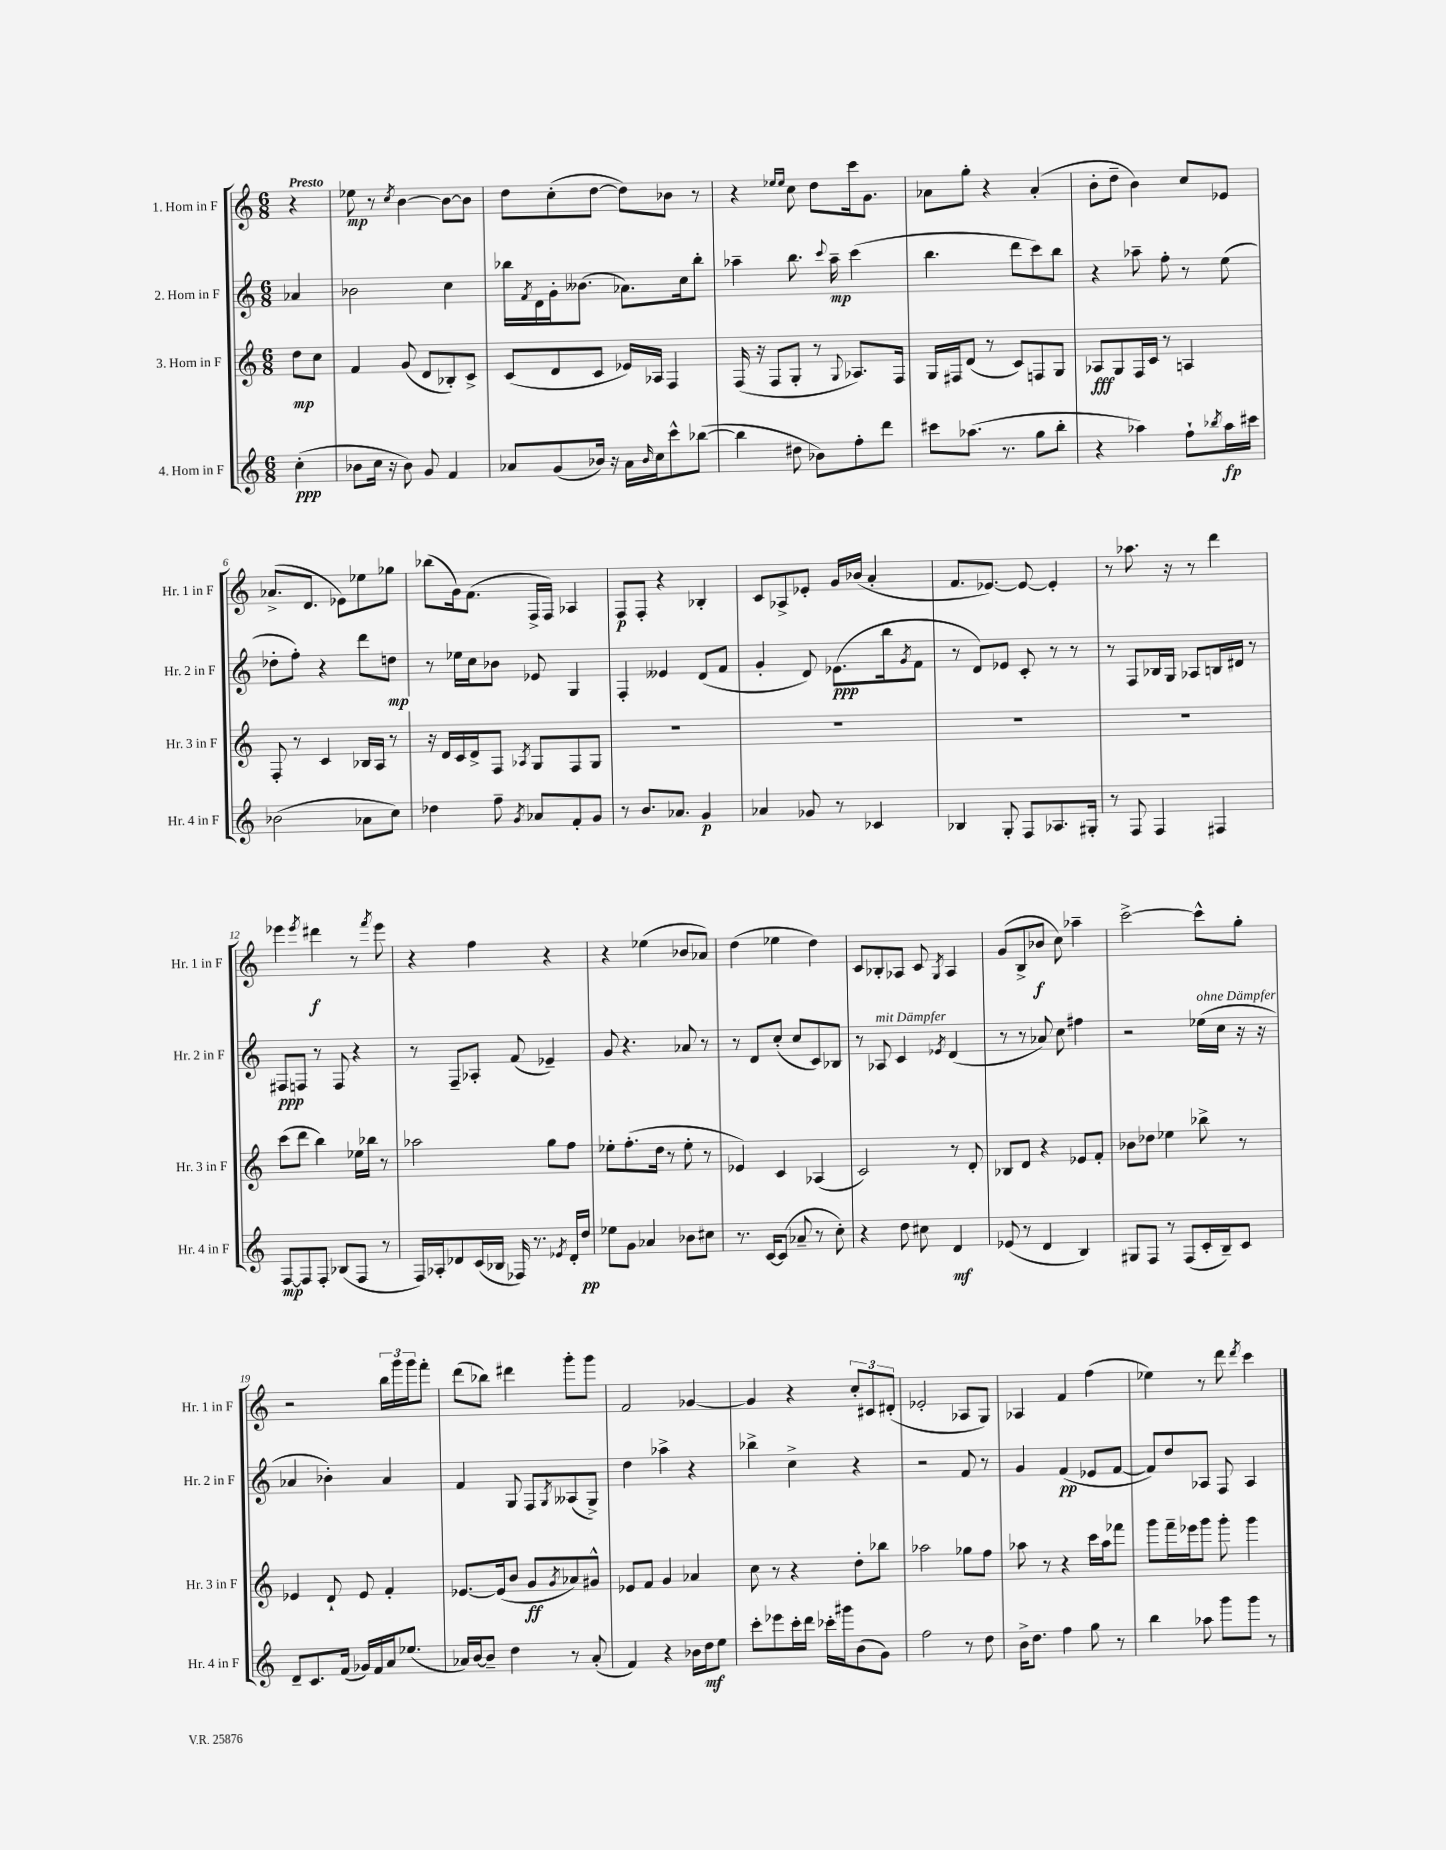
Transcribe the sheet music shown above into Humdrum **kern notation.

**kern	**kern	**kern	**kern
*staff4	*staff3	*staff2	*staff1
*clefG2	*clefG2	*clefG2	*clefG2
*k[]	*k[]	*k[]	*k[]
*M6/8	*M6/8	*M6/8	*M6/8
(4cc'	8dd	4a-	4r
.	8cc	.	.
=	=	=	=
8b-	4f	2b-	8ee-
16cc	.	.	8r
16r	.	.	.
.	.	.	8qcc
8b-)	(8g	.	[4b
8g	8d	.	.
4f	8B-')	4cc	8b_
.	8c^	.	8b]
=	=	=	=
8a-	(8c	16bb-	8dd
.	.	8qf	.
.	.	16d	.
(8g	8d	16g'	(8cc'
.	.	(8.b--	.
16b-)	8c	.	[8dd
16r	.	.	.
16a-	16e-)	8.a-)	8dd])
16qqb-	.	.	.
16cc	16A-	.	.
8ccc^^	4F	.	8b-
.	.	16cc	.
([8bb-	.	8bb-'	8r
=	=	=	=
4bb-]	(16F	4aa-~	4r
.	16r	.	.
.	8F	.	.
.	.	.	16qqee-
.	.	.	16qqee-
8dd#	8G'	8.bb	8cc
8b-)	8r	.	8dd
.	.	8qqccc	.
.	.	16aa-~	.
.	8qqG	.	.
8ff'	8.A-)	(4ccc	16ccc
.	.	.	8.g
8ddd	.	.	.
.	16F	.	.
=	=	=	=
8ccc#	16G	4.bb	8a-
.	16F#	.	.
(8.aa-	(8d	.	8gg'
.	8r	.	4r
8.r	.	.	.
.	8c)	8ddd	.
8gg	8F	8ccc)	(4a-'
8bb'	8G	8bb	.
=	=	=	=
4r	8A-	4r	8b'
.	8G	.	8dd~
4aa-)	16F	8aa-~	4b)
.	16c	.	.
.	8r	8ff'	.
8ff`	4A	8r	8cc
8qbb-	.	.	.
16aa-	.	(8ee	8e-
16ccc#	.	.	.
=	=	=	=
(2b-	8F'	8dd-'	(8.a-^
.	8r	8ff')	.
.	.	.	8.d
.	4c	4r	.
.	.	.	8e-)
8a-	16B-	8ddd	8ee-
.	16A	.	.
8cc)	8r	8dd	8gg-
=	=	=	=
4dd-	16r	8r	(8bb-
.	16d	.	.
.	16c	16ee-	16g)
.	16d^	16cc	(8.f
8ff~	8F	8b-	.
8qg	8qA-	.	.
8a-	8G	8e-	16F^
.	.	.	16F)
8f'	8F	4G	4A-
8g	8G	.	.
=	=	=	=
8r	2.r	4F'	8F
8.b	.	.	8F'
.	.	4e--	4r
8.a-	.	.	.
4g	.	(8d	4B-'
.	.	8f	.
=	=	=	=
4a-	2.r	4g'	8c
.	.	.	8A-^
8g-	.	8d)	8e-'
8r	.	(8.e-	16g
.	.	.	(16b-
4c-	.	.	4a'
.	.	16bb	.
.	.	8qg	.
.	.	8f	.
=	=	=	=
4B-	2.r	8r	8.f
.	.	8d)	.
.	.	.	[8.e-)
8G'	.	8e-	.
8F	.	8c'	8e-_
8.A-	.	8r	4e-']
.	.	8r	.
16G#'	.	.	.
=	=	=	=
8r	2.r	8r	8r
8F	.	8F	8.aa-
4F	.	16B-	.
.	.	16G	16r
.	.	8A-	8r
4F#	.	16B	4ddd
.	.	16d#	.
.	.	8r	.
=	=	=	=
[8F	(8ccc	8F#	4eee-
8F]	8ddd	8F	.
.	.	.	8qeee-
8F'	4bb)	8r	4ddd#
(8B-	.	8F	.
8F	16ee-	4r	8r
.	16bb-	.	.
.	.	.	8qfff
8r	8r	.	8eee-
=	=	=	=
16F)	2aa-	8r	4r
16A-'	.	.	.
8d-	.	8F~	.
(16c	.	8A-'	4ff
16B-	.	.	.
16F-)	.	(8f	.
8.r	.	.	.
.	8gg	4e-~)	4r
8qe-	.	.	.
16d-'	8ff	.	.
16dd	.	.	.
=	=	=	=
8ee-	8ee-'	8g	4r
8g	(8.ff'	4.r	.
4a-	.	.	(4ee-
.	16dd	.	.
.	8r	.	.
8b-	8ee-'	8a-	8b-
8cc#	8r	8r	8a-)
=	=	=	=
8.r	4e-)	8r	(4dd
.	.	8d	.
[16c	.	.	.
(8c]	4c	(8cc'	4ee-
8a-~	.	8cc	.
8r	(4A-	8c)	4dd)
8cc')	.	8B-	.
=	=	=	=
4r	2c)	8r	8c
.	.	8A-	8B-'
8dd	.	4c	8A-
8cc#	.	.	8c
.	.	8qe-	8qG
4d	8r	(4d	4A-
.	8d'	.	.
=	=	=	=
(8e-	8B-	8r	(8g
8r	8d	8r	8B^
4d	4r	8a-)	8b-
.	.	8cc	8cc)
4B)	8e-	4ff#	4aa-~
.	8f'	.	.
=	=	=	=
8G#	8b-	2r	[2ccc^
8F	8dd-	.	.
8r	4ee-	.	.
(8F	.	.	.
16c'	8bb-^	(16ee-	8ccc^^]
16B~)	.	16cc	.
8c	8r	16r	8gg'
.	.	16r	.
=	=	=	=
8d~	4e-	4a-	2r
8.c	.	.	.
.	8d`	4b-')	.
(16f	.	.	.
16g-)	8e-	.	.
16f	.	.	.
16a	4f'	4a-	24bb
.	.	.	24ggg
(8.ee-	.	.	.
.	.	.	24ggg
.	.	.	8fff'
=	=	=	=
16a-)	[8.e-	4f	(8ddd
[16b	.	.	.
8b~]	.	.	8bb-)
.	(16e-]	.	.
4dd	8b	8G	4ddd#
.	8g	8F	.
.	8qg	8qG	.
8r	8a-)	(8A--	8ggg'
(8a-'	8g#^^	8G^)	8ggg
=	=	=	=
4f)	8e-	4dd	2f
.	8f	.	.
4r	4g	4aa-^	.
16b-	4a-	4r	[4g-
16dd	.	.	.
8ee	.	.	.
=	=	=	=
8ccc'	8cc	4bb-^	4g-]
8eee-	8r	.	.
16ccc'	4r	4cc^	4r
16ddd	.	.	.
16ccc-'	.	.	.
16ggg#	.	.	.
(8b	8dd'	4r	12cc'
.	.	.	12c#
8g)	8bb-	.	.
.	.	.	(12d#'
=	=	=	=
2ff	2aa-	2r	2e-'
8r	8gg-	8f	8A-
8dd	8ff	8r	8G)
=	=	=	=
16b^	8aa-	4g	4A-
8.dd	.	.	.
.	8r	.	.
4ff	4r	(4f	4f
8gg	16ccc	8e-	(4ff
.	16aa-	.	.
8r	8fff-	[8f	.
=	=	=	=
4bb	8ggg	8f])	4ee-)
.	16fff~	8dd	.
.	16eee-	.	.
8aa-	8ggg	8A-	8r
8ggg	8ggg'	8F	8ddd
.	.	.	8qddd
8ggg	4ggg	4A-	4ccc
8r	.	.	.
==	==	==	==
*-	*-	*-	*-
